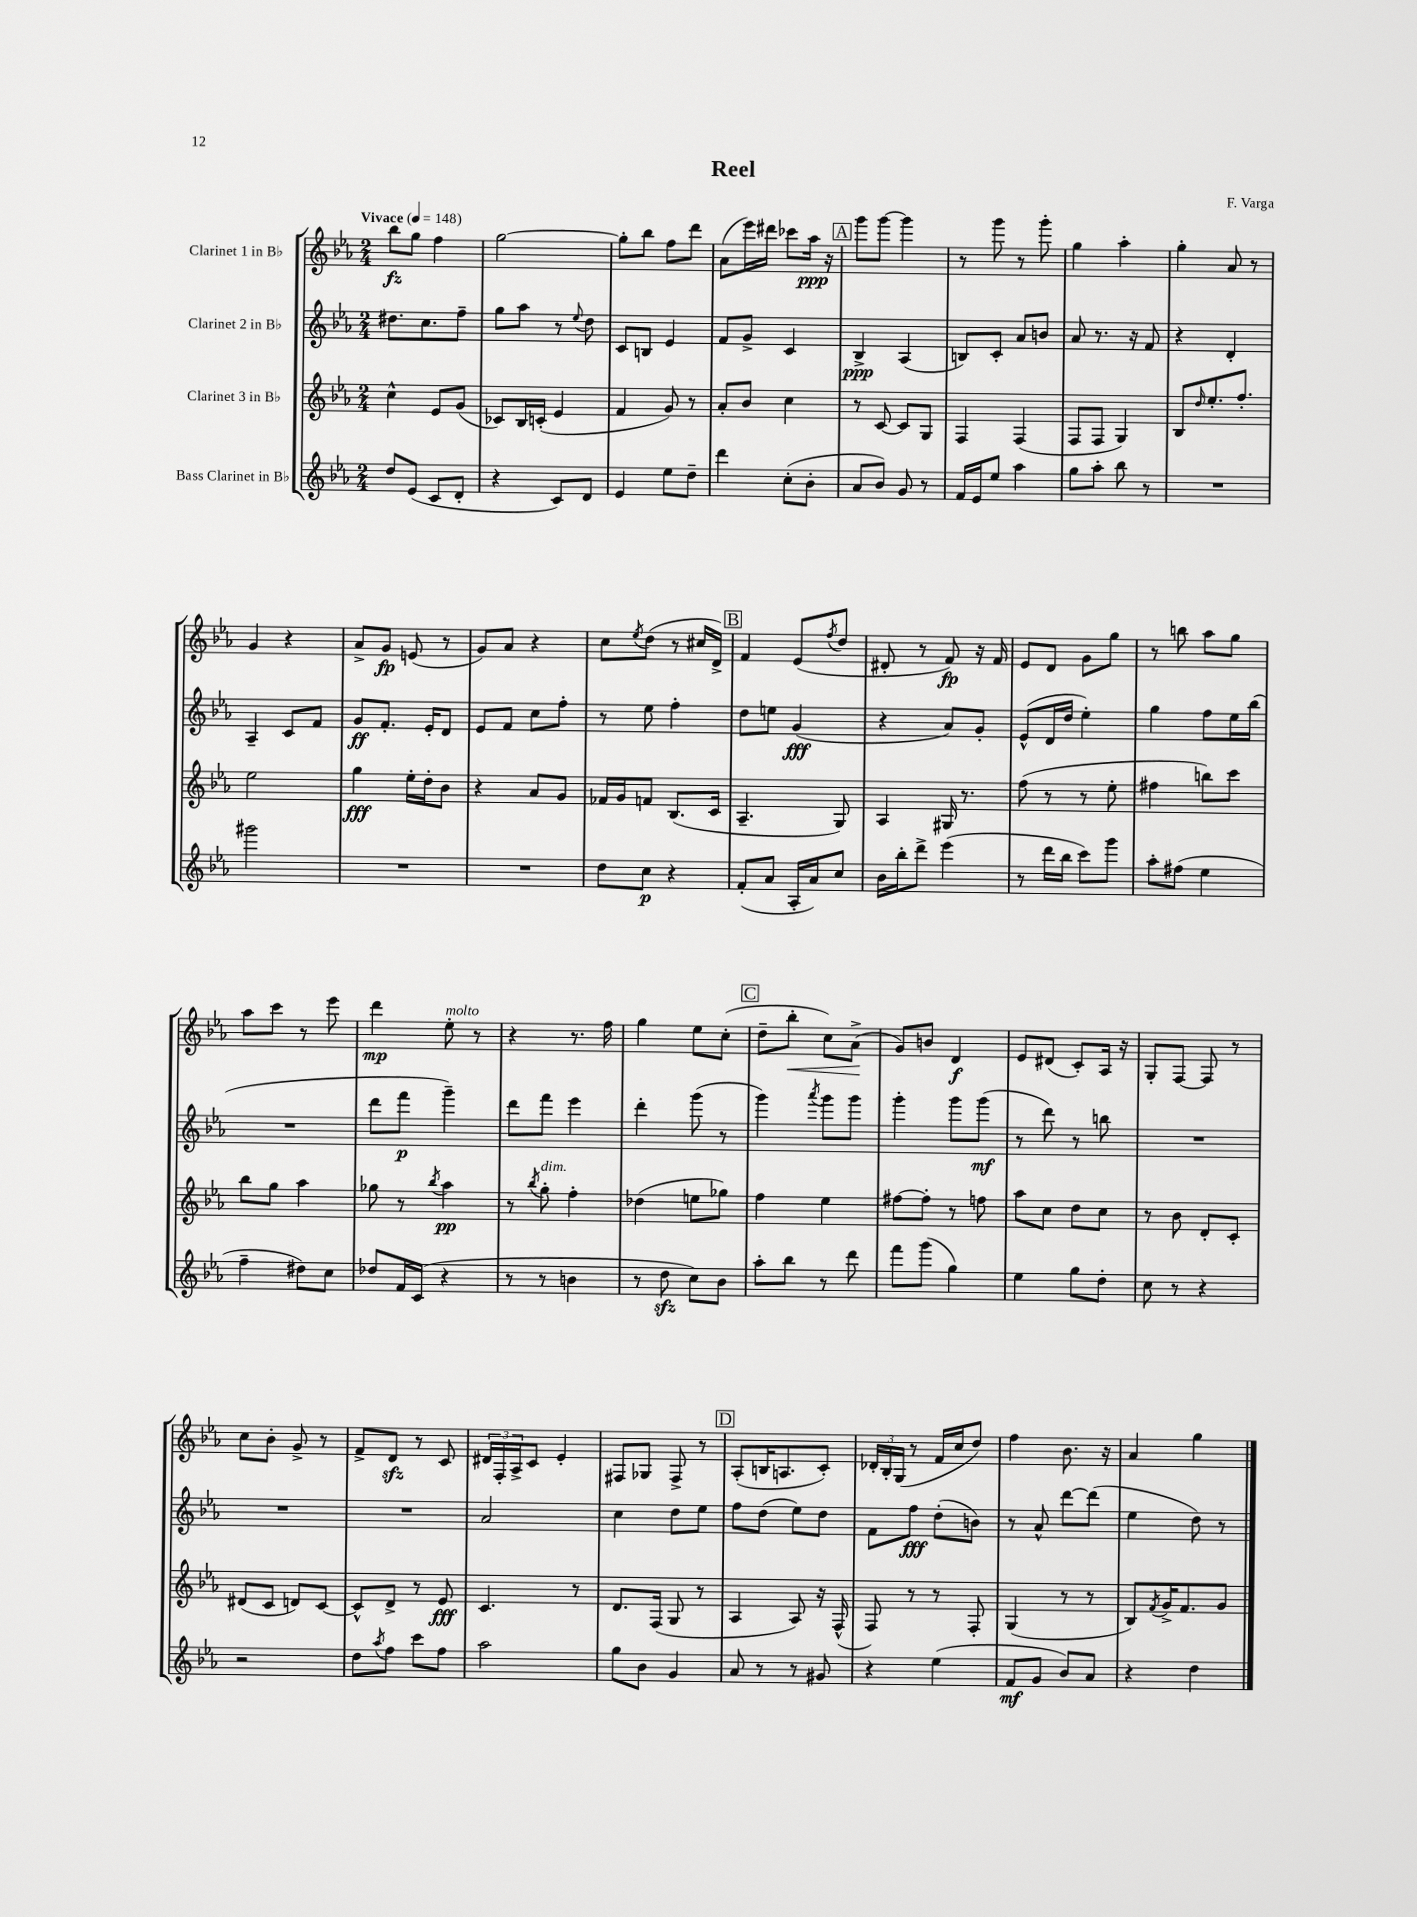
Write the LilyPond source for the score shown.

\header { title = "Reel" composer = "F. Varga" }
<<
\new StaffGroup <<
\new Staff = "s0" \with { instrumentName = "Clarinet 1 in Bb" } {
    \clef treble \key ees \major \numericTimeSignature \time 2/4 \tempo "Vivace" 4 = 148
    bes''8\fz g''8 f''4 |
    g''2~ |
    g''8-. bes''8 f''8 d'''8 |
    aes'8( ees'''16) dis'''16 ces'''8 aes''16\ppp r16 |
    \mark \markup { \box "A" } g'''8 g'''8~ g'''4 |
    r8 g'''8 r8 g'''8-. |
    g''4 aes''4-. |
    g''4-. aes'8 r8 |
    g'4 r4 |
    aes'8-> g'8\fp e'8( r8 |
    g'8) aes'8 r4 |
    c''8 \acciaccatura { ees''8 } d''8( r8 cis''16 d'16->) |
    \mark \markup { \box "B" } f'4 ees'8( \acciaccatura { f''8 } d''8 |
    dis'8-. r8 f'8\fp) r16 f'16 |
    ees'8 d'8 g'8 g''8 |
    r8 b''8 aes''8 g''8 |
    aes''8 c'''8 r8 ees'''8 |
    d'''4\mp ees''8-.^\markup { \italic "molto" } r8 |
    r4 r8. f''16 |
    g''4 ees''8 c''8-.( |
    \mark \markup { \box "C" } d''8-- bes''8-.\< c''8) aes'8->\!( |
    g'8) b'8 d'4\f |
    ees'8 dis'8( c'8-.) aes16 r16 |
    g8-. f8~ f8 r8 |
    c''8 bes'8-. g'8-> r8 |
    f'8-> d'8\sfz r8 c'8 |
    \tuplet 3/2 { dis'16 f16-. aes16-> } c'8 ees'4-. |
    fis8 ges8 fis8-> r8 |
    \mark \markup { \box "D" } aes8-.( b16 a8. c'8-.) |
    \tuplet 3/2 { des'16-. bes16-. g16( } r8 f'16 c''16 d''8) |
    f''4 bes'8. r16 |
    aes'4 g''4 \bar "|." |
}
\new Staff = "s1" \with { instrumentName = "Clarinet 2 in Bb" } {
    \clef treble \key ees \major \numericTimeSignature \time 2/4
    dis''8. c''8. f''8-- |
    g''8 aes''8 r8 \appoggiatura { ees''8 } d''8 |
    c'8 b8 ees'4 |
    f'8 g'8-> c'4 |
    \mark \markup { \box "A" } bes4->\ppp aes4( |
    b8) c'8-. aes'8 b'8 |
    aes'8 r8. r16 f'8 |
    r4 d'4-. |
    aes4-- c'8 f'8 |
    g'8\ff f'8.-. ees'16-. d'8 |
    ees'8 f'8 c''8 f''8-. |
    r8 ees''8 f''4-. |
    \mark \markup { \box "B" } d''8 e''8 g'4\fff( |
    r4 aes'8) g'8-. |
    ees'8-^( d'16 d''16 ees''4-.) |
    g''4 f''8 ees''16 bes''16( |
    R2 |
    d'''8 f'''8\p g'''4--) |
    d'''8 f'''8 ees'''4 |
    d'''4-. g'''8( r8 |
    \mark \markup { \box "C" } g'''4) \acciaccatura { aes'''8 } g'''8 g'''8 |
    g'''4-. g'''8 g'''8\mf( |
    r8 d'''8) r8 b''8 |
    R2 |
    R2 |
    R2 |
    aes'2 |
    c''4 d''8 ees''8 |
    \mark \markup { \box "D" } f''8 d''8( ees''8) d''8 |
    f'8 f''8\fff d''8-.( b'8) |
    r8 aes'8-^ d'''8~ d'''8( |
    ees''4 d''8) r8 \bar "|." |
}
\new Staff = "s2" \with { instrumentName = "Clarinet 3 in Bb" } {
    \clef treble \key ees \major \numericTimeSignature \time 2/4
    c''4-^ ees'8 g'8( |
    ces'8) bes16 c'16-.( ees'4 |
    f'4 g'8) r8 |
    aes'8-. bes'8 c''4 |
    \mark \markup { \box "A" } r8 c'8~ c'8 g8 |
    f4 f4( |
    f8 f8 g4) |
    bes8 \grace { d''16 } ees''8.-. f''8.-. |
    ees''2 |
    g''4\fff ees''16-. d''16-. bes'8 |
    r4 aes'8 g'8 |
    fes'16 g'16 f'8 bes8.( c'16 |
    \mark \markup { \box "B" } aes4.-- g8) |
    aes4 gis16 r8. |
    f''8( r8 r8 ees''8-. |
    fis''4 b''8) c'''8 |
    bes''8 g''8 aes''4 |
    ges''8 r8 \acciaccatura { bes''8 } aes''4\pp |
    r8 \acciaccatura { bes''8 } g''8-.^\markup { \italic "dim." } f''4-. |
    des''4( e''8 ges''8) |
    \mark \markup { \box "C" } f''4 ees''4 |
    fis''8~ fis''8-. r8 f''8 |
    aes''8 c''8 d''8 c''8 |
    r8 bes'8 d'8-. c'8-. |
    dis'8( c'8 d'8) c'8~ |
    c'8-^ d'8-> r8 ees'8\fff |
    c'4. r8 |
    d'8. f16( g8 r8 |
    \mark \markup { \box "D" } aes4 aes8) r16 f16-^( |
    f8) r8 r8 f8-. |
    g4( r8 r8 |
    bes8) \acciaccatura { f'8 } g'16-> f'8. g'8 \bar "|." |
}
\new Staff = "s3" \with { instrumentName = "Bass Clarinet in Bb" } {
    \clef treble \key ees \major \numericTimeSignature \time 2/4
    d''8 ees'8( c'8 d'8-. |
    r4 c'8) d'8 |
    ees'4 ees''8 d''8-- |
    d'''4 c''8-.( bes'8-. |
    \mark \markup { \box "A" } aes'8 bes'8) g'8 r8 |
    f'16 ees'16 ees''8 aes''4 |
    g''8 aes''8-. bes''8 r8 |
    R2 |
    gis'''2 |
    R2 |
    R2 |
    d''8 c''8\p r4 |
    \mark \markup { \box "B" } f'8-.( aes'8 aes16-. aes'16) c''8 |
    bes'16 bes''16-. d'''8-> ees'''4( |
    r8 d'''16 bes''16 c'''8) g'''8 |
    aes''8-. fis''8( ees''4 |
    f''4-- dis''8) c''8 |
    des''8 f'16 c'16( r4 |
    r8 r8 b'4 |
    r8 d''8\sfz c''8) bes'8 |
    \mark \markup { \box "C" } aes''8-. bes''8 r8 d'''8 |
    f'''8 g'''8( g''4) |
    ees''4 g''8 d''8-. |
    c''8 r8 r4 |
    r2 |
    d''8 \acciaccatura { aes''8 } f''8 c'''8 f''8 |
    aes''2 |
    g''8 bes'8 g'4 |
    \mark \markup { \box "D" } aes'8 r8 r8 gis'8 |
    r4 ees''4( |
    f'8\mf g'8 bes'8) aes'8 |
    r4 d''4 \bar "|." |
}
>>
>>
\layout { \context { \Score \remove "Bar_number_engraver" } }
